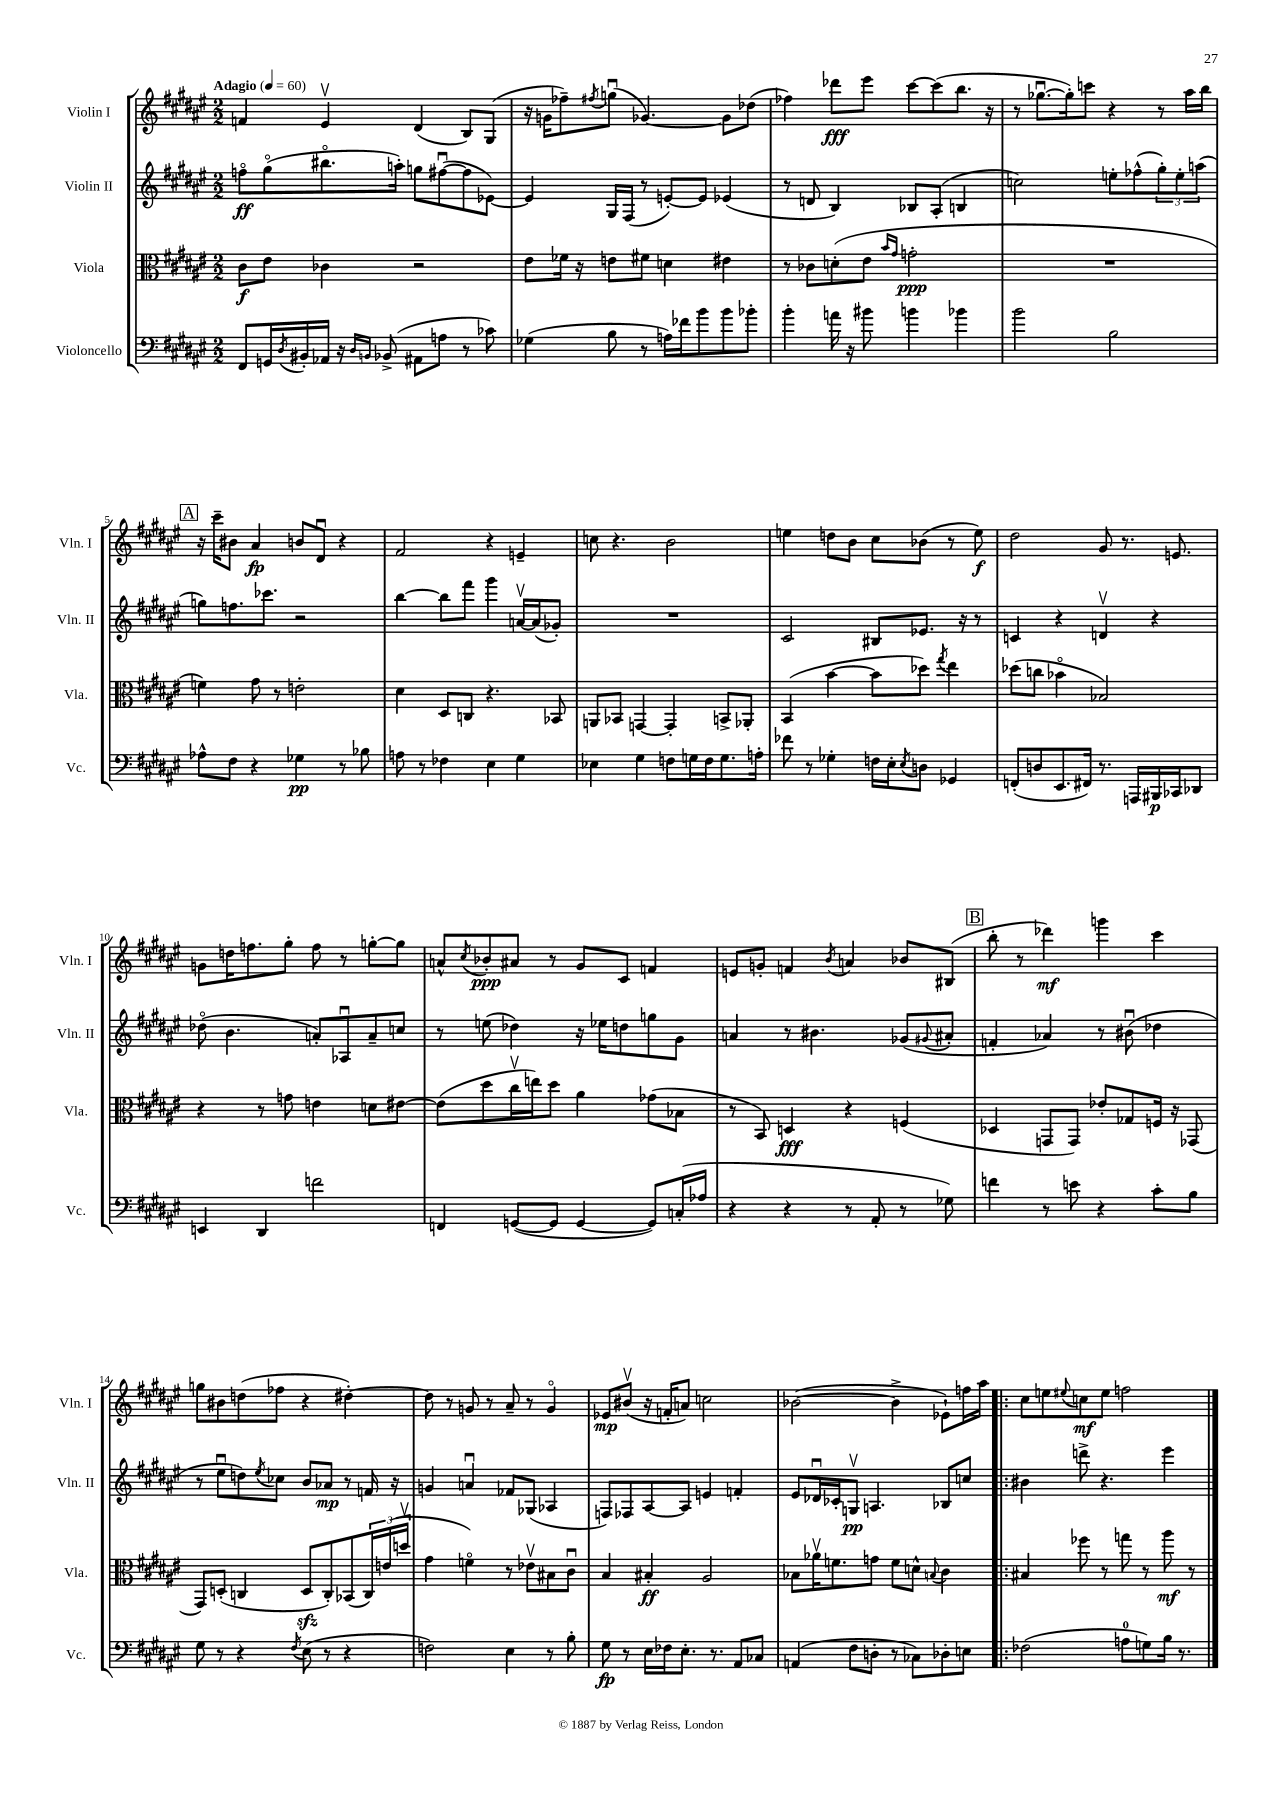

**kern	**kern	**kern	**kern
*staff4	*staff3	*staff2	*staff1
*clefF4	*clefC3	*clefG2	*clefG2
*k[f#c#g#d#a#e#]	*k[f#c#g#d#a#e#]	*k[f#c#g#d#a#e#]	*k[f#c#g#d#a#e#]
*M2/2	*M2/2	*M2/2	*M2/2
*MM60	*MM60	*MM60	*MM60
8FF#/L	8c#\L	8ffo\L	4f/
16GG/L	8e#\J	(8gg#o\	.
8qD#/	.	.	.
16BB#'/	.	.	.
16AA-/JJ	4c-\	8.bb#o\	4e#v/
16r	.	.	.
16qqD#/LL	.	.	.
16qqBB/JJ	.	.	.
(8BB-^/	.	.	.
.	.	16aa'\Jk)	.
8AA#\L	2r	8gg\L	(4d#/
8A\J	.	([8ff#u\	.
8r	.	8ff#\]	8B/L)
8c-\)	.	[8e-\J)	(8G#/J
=	=	=	=
(4G-\	8e#\L	4e-/]	16r
.	.	.	16g\LK
.	16f-\Jk	.	8ff-~\)
.	16r	.	.
.	.	.	8qff#/
8B\	8e\L	16G#/LL	(8ggu\J
.	.	(16F#/JJ	.
8r	8f#\J	8r	[4.g-/)
16A\LL)	4d\	[8e'/L)	.
16f-\J	.	.	.
8b\	.	8e/]J	.
8b\	4e#\	(4e-/	8g-\]L
8b-'\J	.	.	(8dd-\J
=	=	=	=
4b'\	8r	8r	4ff-\)
.	8c-\L	8d/	.
16a\	(8d'\	4B/)	8ddd-\L
16r	.	.	.
8b#\	8e#\J	.	8eee#\J
.	16qqb/LL	.	.
.	16qqg#/JJ	.	.
4b\	2g'\	8B-/L	[8ccc#\L
.	.	(8A#'/J	(8ccc#\]
4b-\	.	4B/	8.bb\J
.	.	.	16r
=	=	=	=
2b\	1r	2cc\)	8r
.	.	.	[8.gg-u\L
.	.	.	16gg-'\]k)
.	.	.	8ccc\J
2B\	.	8ee'\L	4r
.	.	(8ff-^^\	.
.	.	12gg#'\)	8r
.	.	12ee'\	.
.	.	.	16aa#\LL
.	.	(12aa\J	.
.	.	.	16bb\JJ
=	=	=	=
8A-^^\L	4f\)	8gg\L)	16r
.	.	.	16ccc#~\LK
8F#\J	.	8.ff\	8b#\J
4r	8g#\	.	4a#/
.	.	8.ccc-\J	.
.	8r	.	.
4G-\	2e'\	2r	8b/L
.	.	.	8d#u/J
8r	.	.	4r
8B-\	.	.	.
=	=	=	=
8A\	4d#\	[4bb\	2f#/
8r	.	.	.
4F-\	8D#/L	8bb\]L	.
.	8C/J	8fff#\J	.
4E#\	4.r	4ggg#\	4r
4G#\	.	[16av/LL	4e~/
.	.	(16a/]J	.
.	8BB-/	8g-'/J)	.
=	=	=	=
4E-\	8AA/L	1r	8cc\
.	8BB-/J	.	4.r
4G#\	[4GG/	.	.
8F\L	4GG'/]	.	2b\
16G\L	.	.	.
16F\J	.	.	.
8.G\	8BB^/L	.	.
.	8AA-'/J	.	.
16A'\Jk	.	.	.
=	=	=	=
8f-\	(4BB/	2c#/	4ee\
8r	.	.	.
4G-'\	[4b\	.	8dd\L
.	.	.	8b\J
16F\LL	8b\]L	8B#/L	8cc#\L
16E#'\J	.	.	.
8qE#/	.	.	.
8D\J	8dd-\J)	8.e-/J	(8b-\J
.	8qgg#/	.	.
4GG-/	4ee#\	.	8r
.	.	16r	.
.	.	8r	8ee\)
=	=	=	=
(8FF'/L	(8dd-\L	4c/	2dd#\
8D/	8cc\J	.	.
8.EE#/	4b-o\	4r	.
16FF#/Jk)	.	.	.
8.r	2B-/)	4dv/	8g#/
.	.	.	8.r
16AAA/LL	.	.	.
16BBB#/	.	4r	.
16CC-/J	.	.	8.e/
8DD-/J	.	.	.
=	=	=	=
4EE/	4r	(8dd-o\	8g\L
.	.	4.b\	16dd\K
.	.	.	8.ff\
4DD#/	8r	.	.
.	8g\	.	8gg#'\J
2f\	4e\	8a'/L)	8ff\
.	.	8A-u/	8r
.	8d\L	8a~/	[8gg'\L
.	[8e#\J	8cc/J	8gg\]J
=	=	=	=
4FF/	(8e#\]L	8r	8a^^/L
.	.	.	8qcc#/
.	8dd#\	(8ee\	8b-'/
([8GG/L	16cc#v\L	4dd-\)	8a#/J
.	16ee\J)	.	.
8GG/]J	8dd#\J	.	8r
[4GG/	4a#\	16r	8g#/L
.	.	16ee-\LK	.
.	.	8dd\	8c#/J
8GG/]L)	(8g-\L	8gg\	4f/
(16C'/L	8B-\J	8g#\J	.
16A-/JJ	.	.	.
=	=	=	=
4r	8r	4a/	8e/L
.	8BB/)	.	8g'/J
4r	4D/	8r	4f/
.	.	4.b#\	.
.	.	.	8qb/
8r	4r	.	4a/
8AA#'/	.	.	.
8r	(4F/	(8g-/L	8b-/L
.	.	8qqg#/	.
8G-\)	.	8a#'/J	(8B#/J
=	=	=	=
4f\	4D-/	4f'/	8bb'\
.	.	.	8r
8r	8GG/L	4a-/)	4ddd-\)
8e\	8GG/J)	.	.
4r	8e-'/L	8r	4ggg\
.	8G-/	(8b#u\	.
8c#'\L	16F/Jk	4dd-\	4ccc#\
.	16r	.	.
8B\J	(8GG-/	.	.
=	=	=	=
8G#\	8GG#/L)	8r	8gg\L
8r	(8D'/J	8ee#u\L	8b#\
4r	4C/	8dd\)	(8dd\
.	.	8qee#/	.
.	.	8cc-\J	8ff-\J
8qF#/	.	.	.
(8E#\	8D/L	8b/L	4r
8r	8C'/)	8a-/J	.
4r	(8BB-/	8r	[4dd#'\)
.	24C/L)	16f/	.
.	(24e/	.	.
.	.	16r	.
.	24ddv/JJ	.	.
=	=	=	=
2F\)	4g#\	4g/	8dd#\]
.	.	.	8r
.	4fo\)	4au/	8g/
.	.	.	8r
4E#\	8r	8f-/L	8a#~/
.	8e-v\L	(8G-/J	8r
8r	8B#\	4A-/	4go/
8B'\	8c#u\J	.	.
=	=	=	=
8G#\	4B/	8F/L)	8e-/L
8r	.	8F-/	(8b#v/J
16E#\LL	4B#'/	[8A#/	16r
16F-\J	.	.	16f'/LK
8.E#'\J	.	8A#/]J	8a/J)
.	2A#/	4e/	2cc\
8.r	.	.	.
8AA#/L	.	4f'/	.
8C-/J	.	.	.
=	=	=	=
(4AA/	8B-\L	8e#/L	([2b-\
.	16a-v\K	16d-u/L	.
.	8.f\	16c-'/J	.
8F#\L	.	8Gv/J	.
8D'\J	8g\J	4.A/	.
8r	8f\L	.	4b-^\]
8C-\L)	8d^^\J	.	.
.	8qqB/	.	.
8D-'\	4c#\	8B-/L	8e-`\L)
8E\J	.	8cc/J	16ff\L
.	.	.	16aa#\JJ
=!|:	=!|:	=!|:	=!|:
(2F-\	4B#/	4b#\	8cc#\L
.	.	.	8ee\
.	.	.	8qqee#/
.	8ff-\	8ddd^\	8cc\
.	8r	4.r	8ee#\J
8A\L	8gg\	.	2ff\
8G\)	8r	.	.
16B\Jk	8aa#\	4eee#\	.
8.r	.	.	.
.	8r	.	.
==	==	==	==
*-	*-	*-	*-
